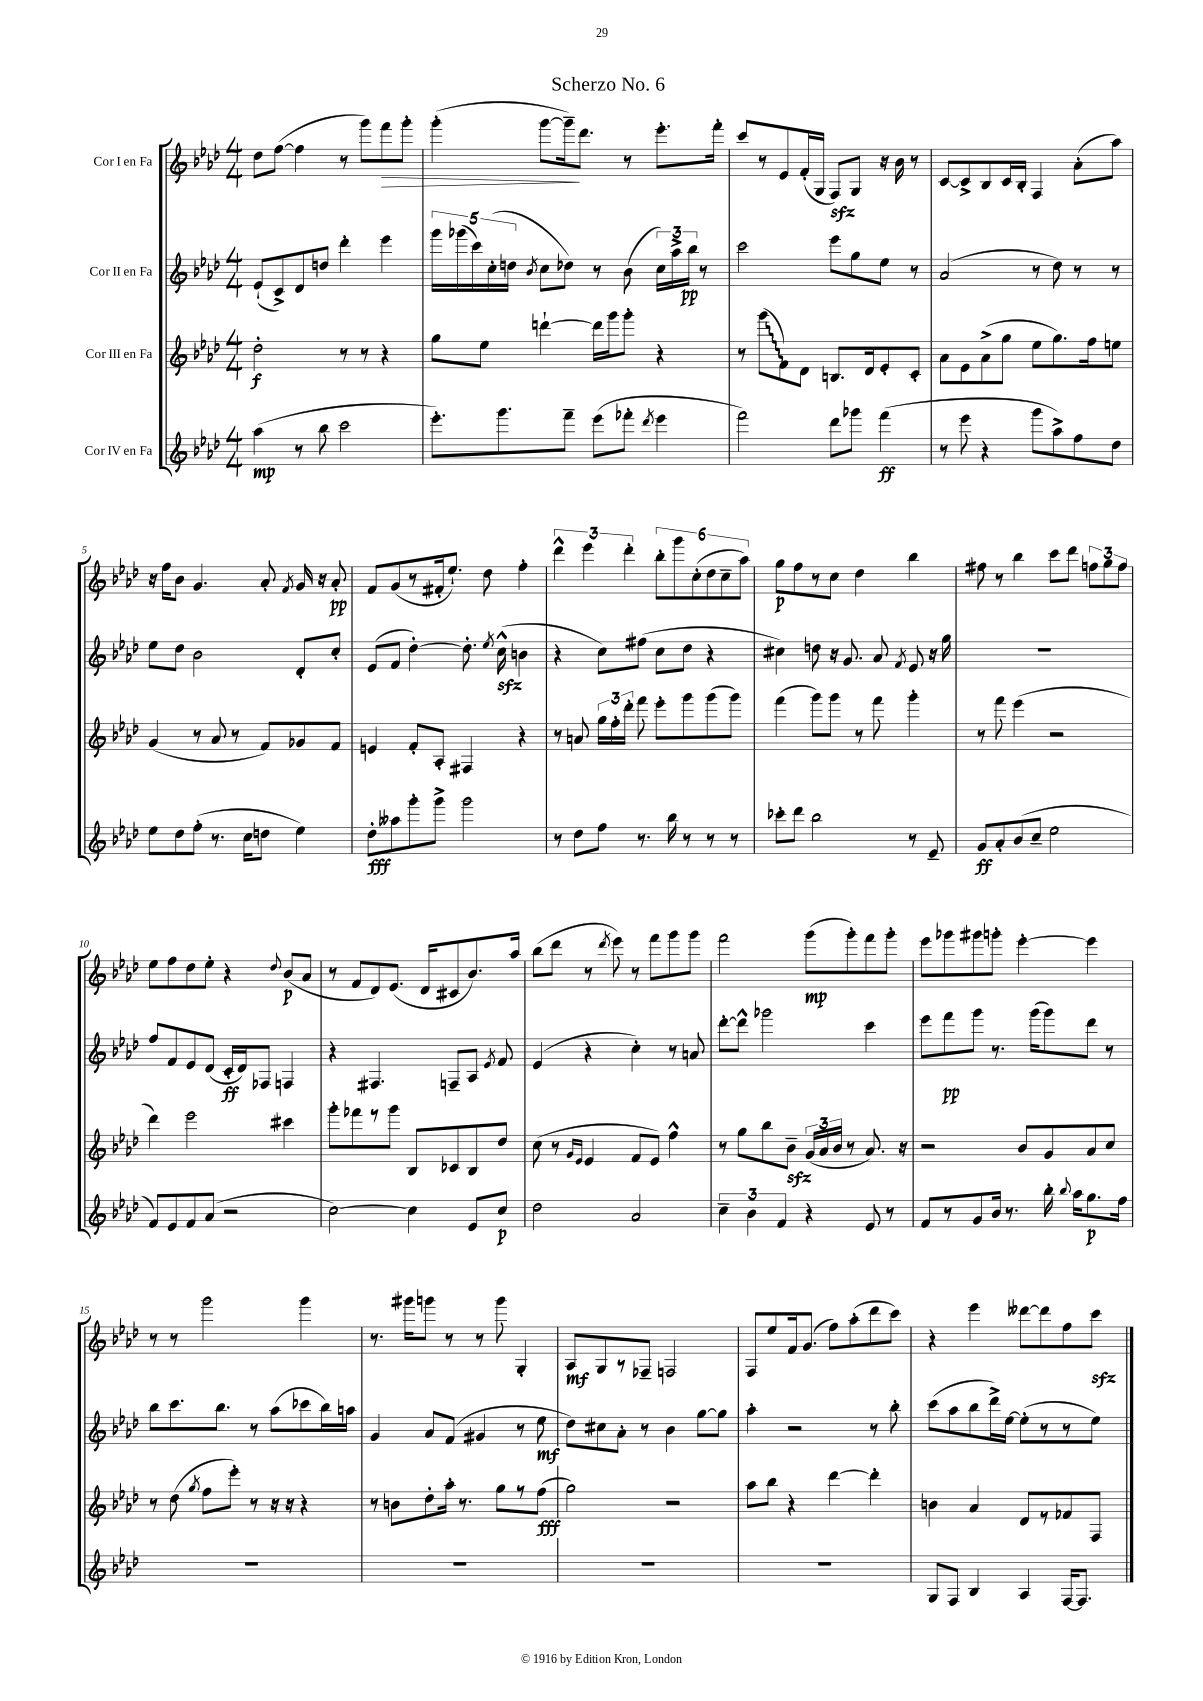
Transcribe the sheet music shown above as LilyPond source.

\header { title = "Scherzo No. 6" }
<<
\new StaffGroup <<
\new Staff = "s0" \with { instrumentName = "Cor I en Fa" } {
    \clef treble \key aes \major \numericTimeSignature \time 4/4
    \autoBeamOff des''8[ f''8]~( f''4 r8 g'''8[) f'''8\> g'''8]-. |
    g'''4-.( g'''8[~ g'''16--\!) des'''8.] r8 ees'''8.[-. f'''16]-. |
    c'''8[ r8 ees'8 f'16-.( g16] f8[\sfz) g8] r16 bes'16 r8 |
    c'8[~ c'8-> bes8 c'16 bes16]-. f4 aes'8[-.( aes''8]) |
    r16 f''16[ bes'8] g'4. aes'8-. \acciaccatura { f'8 } g'16 r16 aes'8-.\pp |
    f'8[ g'8( r8 fis'16-. ees''8.]-!) des''8 f''4-. |
    \tuplet 3/2 { des'''4-^ ees'''4 des'''4-. } \tuplet 6/4 { bes''8[-. g'''8 c''8-.( des''8 c''8-- aes''8]) } |
    g''8[\p f''8 r8 c''8] des''4 bes''4 |
    fis''8 r8 bes''4 c'''8[ des'''8] \tuplet 3/2 { f''8[ g''8 f''8] } |
    ees''8[ f''8 des''8 ees''8]-. r4 \appoggiatura { des''8 } bes'8[\p( aes'8] |
    r8 f'8[ des'8) ees'8.]( des'16[ cis'8 bes'8.) aes''16] |
    bes''8[( des'''8] r8 \acciaccatura { des'''8 } ees'''8) r8 f'''8[ g'''8 g'''8] |
    f'''2 g'''8[\mp( g'''8-.) f'''8 g'''8]-. |
    ees'''8[ ges'''8 gis'''8 g'''8]-. ees'''4~-. ees'''4 |
    r8 r8 g'''2 g'''4 |
    r8. gis'''16[ g'''8] r8 r8 g'''8 g4-. |
    aes8[\mf g8 r8 fes8]-- f2 |
    f8[ ees''8 f'16 g'8.]( f''8[) aes''8-.( des'''8 c'''8]) |
    r4 ees'''4 deses'''8[~ deses'''8 f''8 c'''8]\sfz \bar "|." |
}
\new Staff = "s1" \with { instrumentName = "Cor II en Fa" } {
    \clef treble \key aes \major \numericTimeSignature \time 4/4
    \autoBeamOff ees'8[-!( c'8->) des'8 d''8] des'''4-. ees'''4 |
    \tuplet 5/4 { g'''16[ ges'''16( c'''16) c''16-.( d''16] } \acciaccatura { bes'8 } c''8[ des''8]) r8 bes'8( \tuplet 3/2 { c''16[) aes''16-> bes''16]\pp } r8 |
    c'''2 ees'''8[ g''8 ees''8] r8 |
    aes'2( r8 des''8) r8 r8 |
    ees''8[ des''8] bes'2 des'8[-. c''8]-. |
    ees'8[( f'8] des''4~-.) des''8.-. \acciaccatura { ees''8 } c''16-^\sfz( b'4 |
    r4 c''8[) fis''8]( c''8[ des''8] r4 |
    cis''4) d''8 r16 g'8. aes'8 \acciaccatura { f'8 } ees'8 r16 g''16 |
    R1 |
    f''8[ f'8 ees'8 des'8]( c'16[-.\ff des'16) fes8] f4 |
    r4 fis4. f8[-- aes8] \acciaccatura { ees'8 } f'8 |
    ees'4( r4 c''4-.) r8 a'8 |
    des'''8[~-. des'''8]-^ ges'''2 c'''4 |
    ees'''8[ f'''8\pp g'''8] r8. g'''16[( g'''8) des'''8] r8 |
    bes''8[ c'''8. bes''8.] r8 aes''8[( ces'''8 bes''16) a''16] |
    g'4 aes'8[ f'8]( gis'4 r8 ees''8\mf |
    des''8[) cis''8 aes'8]-. r8 bes'4 g''8[~ g''8] |
    aes''4-. r2 r8 bes''8-. |
    c'''8[( aes''8 bes''8 des'''16->) ees''16]~ ees''8[-.( r8 r8 ees''8]) \bar "|." |
}
\new Staff = "s2" \with { instrumentName = "Cor III en Fa" } {
    \clef treble \key aes \major \numericTimeSignature \time 4/4
    \autoBeamOff des''2-.\f r8 r8 r4 |
    g''8[ ees''8] d'''4~-! d'''16[ g'''16 g'''8]-. r4 |
    r8 \once \override Glissando.style = #'zigzag g'''8[\glissando( f'8) des'8] b8.[ des'16 ees'8-. c'8]-. |
    aes'8[ ees'8 aes'8->( g''8] ees''8[ g''8.) f''16 e''8] |
    g'4( r8 aes'8 r8 f'8[) ges'8 f'8] |
    e'4 f'8[-. aes8]-. fis4 r4 |
    r8 a'8 \tuplet 3/2 { g''16[ f''16-. des'''16]-. } f'''8 ees'''8[-. g'''8 g'''8( g'''8]) |
    f'''4( g'''8[) g'''8] r8 f'''8 g'''4-. |
    r8 f'''8 ees'''4( r2 |
    des'''4) ees'''2 cis'''4 |
    g'''8[-. fes'''8 r8 g'''8] bes8[ ces'8 bes8 des''8] |
    c''8( r8 \grace { g'16[ ees'16] } ees'4 f'8[ ees'8]) f''4-^ |
    r8 g''8[ bes''8 bes'8]--\sfz \tuplet 3/2 { g'16[( aes'16 bes'16] } r8 aes'8.) r16 |
    r2 bes'8[ g'8 aes'8 c''8] |
    r8 des''8( \acciaccatura { g''8 } f''8[ ees'''8]-.) r8 r16 r16 r4 |
    r8 b'8[ des''8-. aes''16]-. r8. g''8[ r8 f''8]\fff( |
    g''2) r2 |
    aes''8[ bes''8] r4 des'''4~ des'''4-. |
    b'4 aes'4 des'8[ r8 fes'8 f8] \bar "|." |
}
\new Staff = "s3" \with { instrumentName = "Cor IV en Fa" } {
    \clef treble \key aes \major \numericTimeSignature \time 4/4
    \autoBeamOff aes''4\mp( r8 bes''8 c'''2 |
    ees'''8.[-.) g'''8. f'''8]-- ees'''8[( fes'''8]-. \acciaccatura { des'''8 } ees'''4 |
    f'''2) des'''8[ ges'''8] f'''4\ff( |
    r8 ees'''8 r4 g'''8[ aes''8->) f''8 des''8] |
    ees''8[ des''8 f''8]-.( r8. c''16[ d''8] ees''4) |
    des''8[-.\fff aeses''8 g'''8-. g'''8]-> g'''2 |
    r8 des''8[ f''8] r8. bes''16 r8 r8 r8 |
    ces'''8[-. des'''8] bes''2 r8 ees'8-- |
    g'8[\ff aes'8-. bes'8( c''8]-- ees''2 |
    f'8[) ees'8 f'8 aes'8]( r2 |
    c''2~) c''4 ees'8[ c''8]\p |
    des''2 aes'2 |
    \tuplet 3/2 { c''4-- bes'4 f'4 } r4 ees'8 r8 |
    f'8[ r8 g'8 bes'16] r8. bes''16-. \appoggiatura { bes''8 } aes''16[ g''8.\p f''16] |
    R1 |
    R1 |
    R1 |
    R1 |
    g8[ f8] bes4 aes4 f16[~ f8.] \bar "|." |
}
>>
>>
